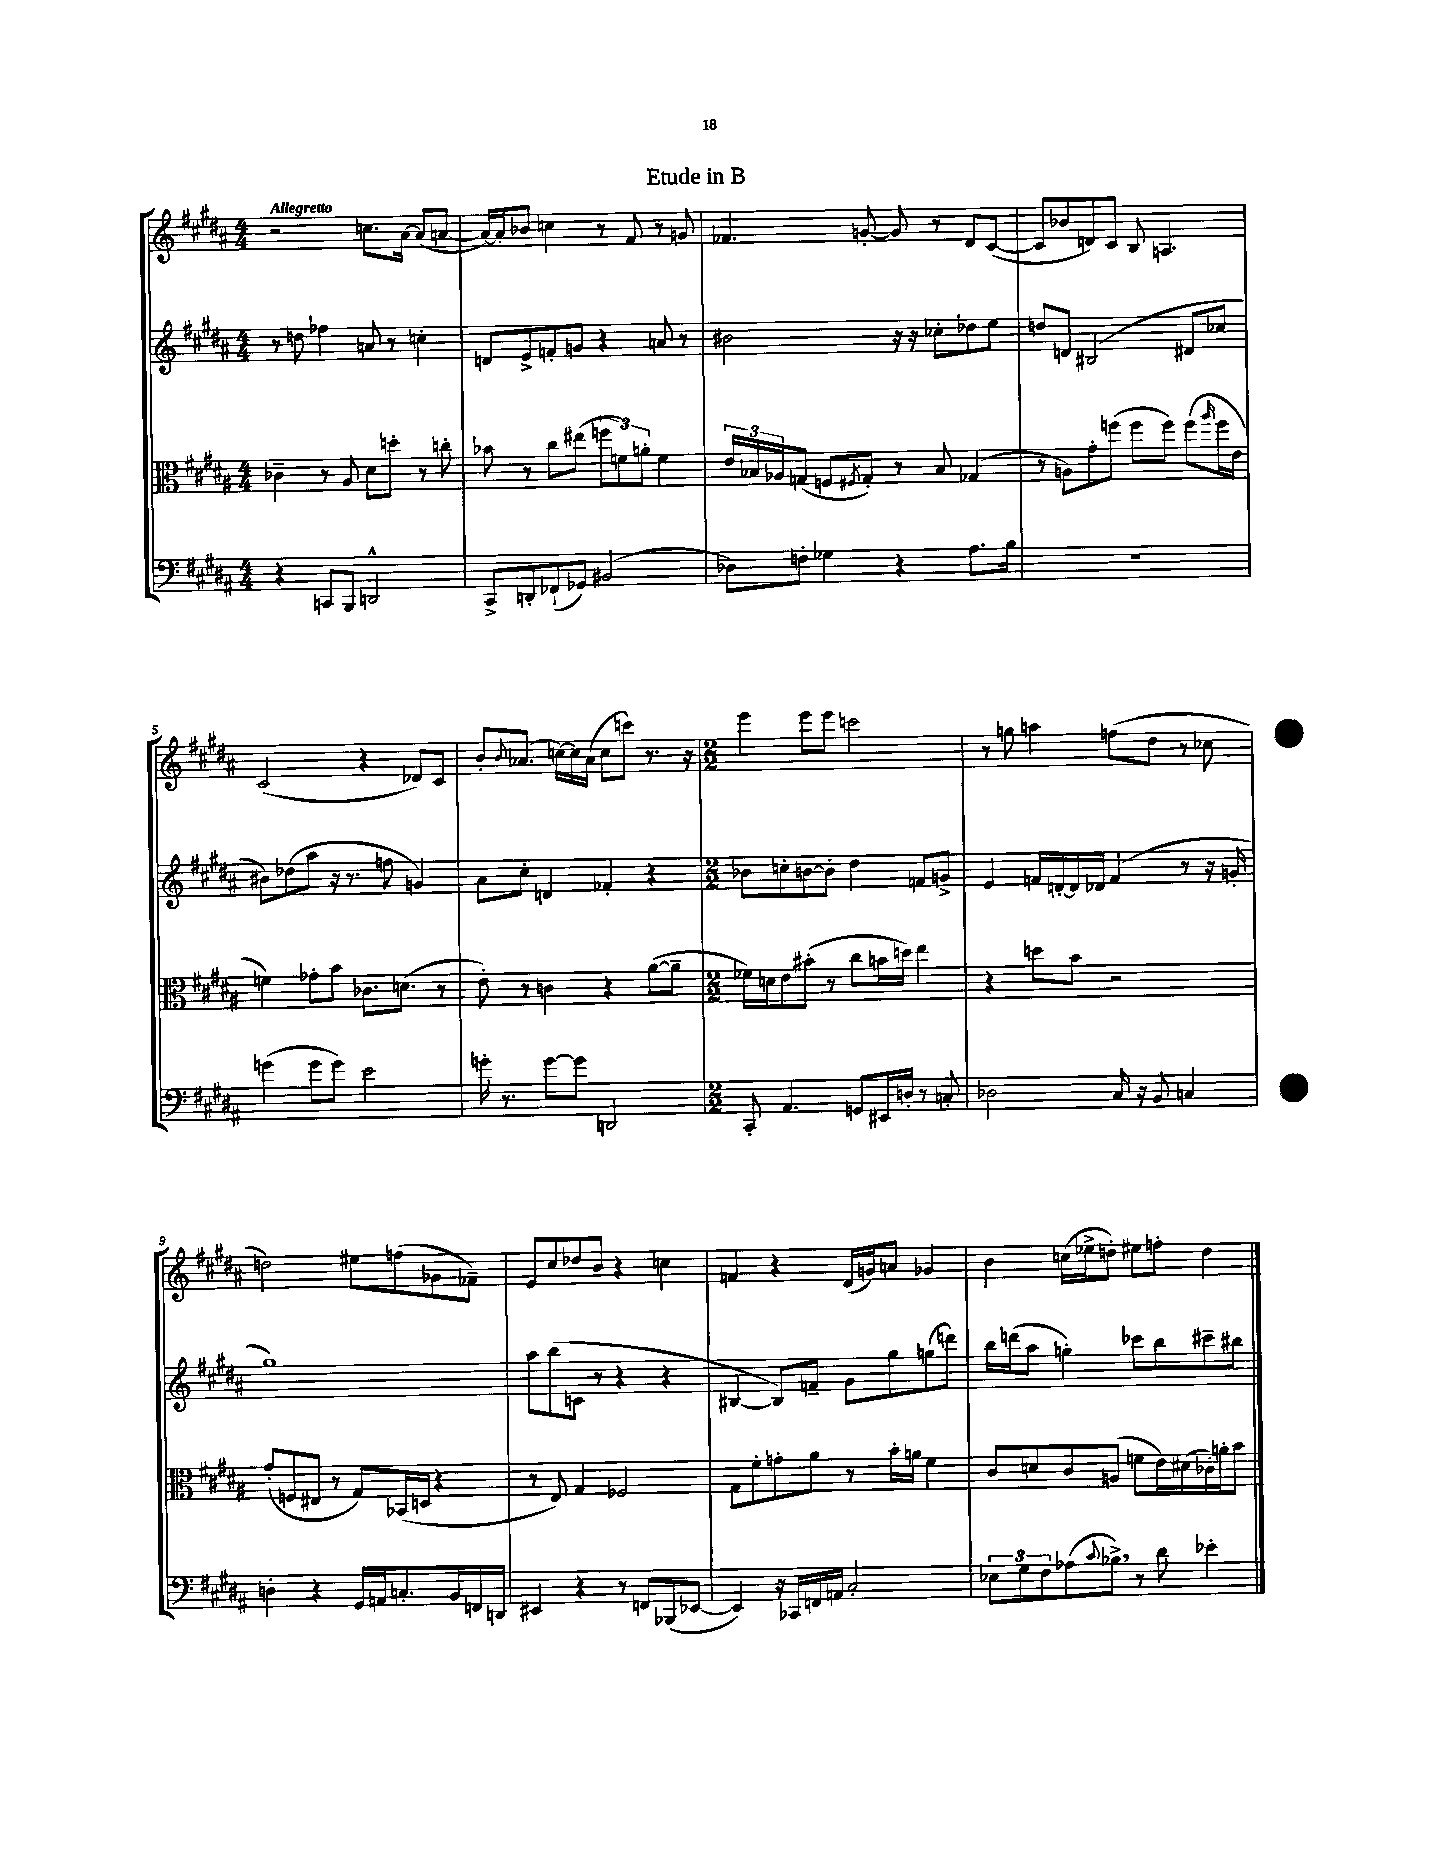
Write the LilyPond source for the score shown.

\header { title = "Etude in B" }
<<
\new StaffGroup <<
\new Staff = "s0" {
    \clef treble \key b \major \numericTimeSignature \time 4/4 \tempo "Allegretto"
    r2 c''8. ais'16~ ais'8( a'8~ |
    a'16~) a'16-. bes'8 c''4 r8 fis'8 r8 g'8 |
    fes'4. g'8~-. g'8 r8 dis'8 cis'8~( |
    cis'8 bes'8 d'8) cis'8 b8 a4. |
    cis'2( r4 des'8) cis'8 |
    b'8-. \appoggiatura { b'8 } aes'8.( c''16~) c''16 aes'16( c''8 c'''8) r8. r16 |
    \numericTimeSignature \time 2/2 e'''4 e'''8 e'''8 c'''2 |
    r8 g''8 a''4 f''8( dis''8 r8 ces''8 |
    d''2) eis''8 f''8( ges'8 fes'8--) |
    e'8 cis''8 des''8 b'8 r4 c''4 |
    f'4 r4 dis'16( g'16) a'8 ges'4 |
    b'4 c''16( ees''16-> d''8-.) eis''8 f''8-. d''4 \bar "|." |
}
\new Staff = "s1" {
    \clef treble \key b \major \numericTimeSignature \time 4/4
    r8 d''8 fes''4 a'8 r8 c''4-. |
    d'8 e'8-> f'8-. g'8 r4 a'8 r8 |
    bis'2 r16 r16 ces''8-. des''8 e''8 |
    d''8 d'8 bis2( dis'8 ces''8 |
    bis'8) des''8( ais''8 r16 r8. f''8 g'4) |
    ais'8 cis''8-. d'4 fes'4-. r4 |
    \numericTimeSignature \time 2/2 bes'8 c''8-. b'8~ b'8-. dis''4 f'8 g'8-> |
    e'4 f'16 d'16~-. d'16 des'16 f'4( r8 r16 g'16-. |
    gis''1) |
    ais''8 b''8( c'8 r8 r4 r4 |
    bis4~ bis8) f'8-- gis'8 gis''8 g''8( d'''8) |
    b''16 d'''16( ais''8 g''4-.) ces'''8 b''8 cis'''8-- bis''8 \bar "|." |
}
\new Staff = "s2" {
    \clef alto \key b \major \numericTimeSignature \time 4/4
    ces'4-- r8 ais8 dis'8 d''8-. r8 c''8-. |
    bes'8 r8 cis''8 eis''8( \tuplet 3/2 { f''8 f'8) a'8-. } f'4 |
    \tuplet 3/2 { e'16 bes16 aes16 } g8( f8 \acciaccatura { fis8 } g8-.) r8 bes8 ges4( |
    r8 a8) gis'8-. f''8( f''8 f''8) f''8( \grace { ais''16 } f''16 e'16 |
    f'4) ges'8-. b'8 ces'8. d'8.( r8 |
    e'8-.) r8 c'4 r4 ais'8~( ais'8-- |
    \numericTimeSignature \time 2/2 fes'16) d'16 e'8 bis'8-.( r8 cis''8 b'16 d''16) e''4 |
    r4 d''8 b'8 r2 |
    gis'8-.( f8 eis8 r8 gis8) bes,16( d16 r4 |
    r8 e8) gis4 fes2 |
    gis8 fis'8-. g'8-. ais'8 r8 b'16-. a'16 fis'4 |
    cis'8 d'8 cis'8 a8( f'8 e'16) dis'16( ces'16-.) a'16-. b'8 \bar "|." |
}
\new Staff = "s3" {
    \clef bass \key b \major \numericTimeSignature \time 4/4
    r4 c,8 b,,8 d,2-^ |
    cis,8-> d,8-. fes,8-!( ges,8) bis,2( |
    des8) f8-. ges4 r4 ais8. b16 |
    R1 |
    g'4( g'8 g'8) e'2 |
    g'16-. r8. g'8~ g'8 d,2 |
    \numericTimeSignature \time 2/2 cis,8-. ais,4. g,8 eis,16 d16-. r8 c8-. |
    des2 cis16 r16 b,8 c4 |
    d4-. r4 gis,16 a,16 c8.-. b,16 f,16 d,16 |
    eis,4 r4 r8 f,8 bes,,8( ees,8~ |
    ees,4) r16 ces,16 f,16 a,16 cis2-. |
    \tuplet 3/2 { ees8 gis8 fis8 } aes8( \appoggiatura { cis'8 } bes8->) \breathe r8 dis'8 ees'4-. \bar "|." |
}
>>
>>
